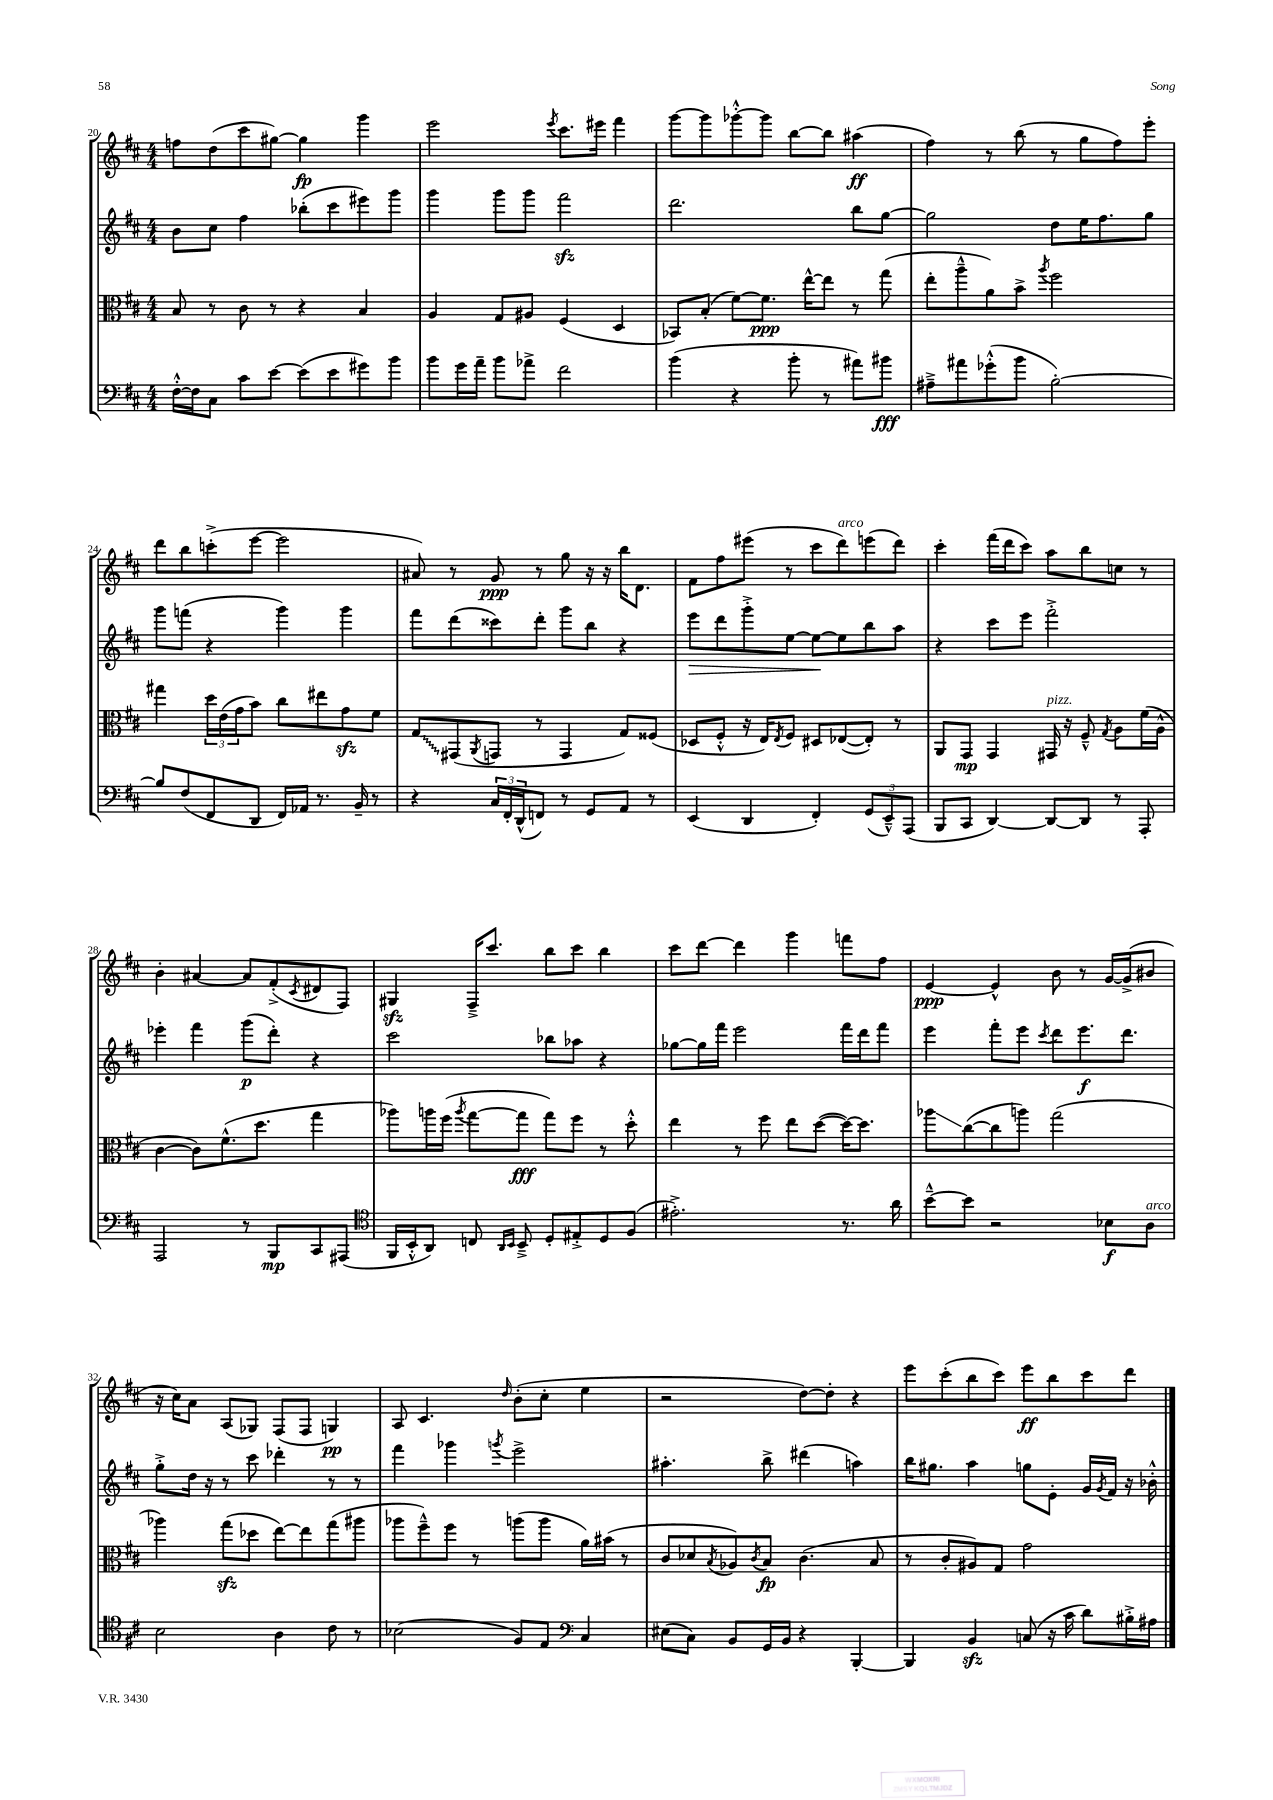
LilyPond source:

<<
\new StaffGroup <<
\new Staff = "s0" {
    \clef treble \key d \major \numericTimeSignature \time 4/4
    f''8 d''8( cis'''8 gis''8~) gis''4\fp g'''4 |
    e'''2 \acciaccatura { e'''8 } cis'''8. eis'''16 fis'''4 |
    g'''8~ g'''8 ges'''8~-.-^ ges'''8 b''8~ b''8 ais''4\ff( |
    fis''4) r8 b''8( r8 g''8 fis''8) e'''8-. |
    d'''8 b''8 c'''8-.->( e'''8~ e'''2 |
    ais'8) r8 g'8\ppp r8 g''8 r16 r16 b''16 d'8. |
    fis'8 fis''8 eis'''8( r8 cis'''8 d'''8^\markup { \italic "arco" }) e'''8( d'''8) |
    cis'''4-. fis'''16( d'''16 cis'''8) a''8 b''8 c''8 r8 |
    b'4-. ais'4~ ais'8 fis'8-.->( \acciaccatura { cis'8 } dis'8 fis8) |
    gis4\sfz fis16---> cis'''8. b''8 cis'''8 b''4 |
    cis'''8 d'''8~ d'''4 g'''4 f'''8 fis''8 |
    e'4~\ppp e'4-^ b'8 r8 g'16~ g'16->( bis'8 |
    r16 cis''16) a'8 a8( ges8) fis8( fis8 g4\pp) |
    a8 cis'4. \grace { d''16 } b'8-.( cis''8-. e''4 |
    r2 d''8~) d''8-. r4 |
    e'''8 cis'''8-.( b''8 cis'''8) e'''8\ff b''8 cis'''8 d'''8 \bar "|." |
}
\new Staff = "s1" {
    \clef treble \key d \major \numericTimeSignature \time 4/4
    b'8 cis''8 fis''4 bes''8-.( cis'''8 eis'''8) g'''8 |
    g'''4 g'''8 g'''8 fis'''2\sfz |
    d'''2. b''8 g''8~ |
    g''2 d''8 e''16 fis''8. g''8 |
    g'''8 f'''8( r4 g'''4) g'''4 |
    fis'''8 d'''8( cisis'''8) d'''8-. g'''8 b''8 r4 |
    e'''8\> d'''8 g'''8-.-> e''8~ e''8~\! e''8 b''8 a''8 |
    r4 cis'''8 e'''8 fis'''2-.-> |
    ees'''4-. fis'''4 g'''8\p( d'''8-.) r4 |
    cis'''2 bes''8 aes''8 r4 |
    ges''8~ ges''16 fis'''16 e'''2 fis'''16 d'''16 fis'''8 |
    e'''4 fis'''8-. e'''8 \acciaccatura { cis'''8 } d'''8 e'''8.\f d'''8. |
    g''8-.-> d''16 r16 r8 cis'''8 des'''4-. r8 r8 |
    fis'''4 ges'''4 \acciaccatura { g'''8 } e'''2-> |
    ais''4.-. b''8-> dis'''4( a''4) |
    b''16 gis''8. a''4 g''8 e'8-. g'16 \acciaccatura { g'8 } fis'16 r16 bes'16-.-^ \bar "|." |
}
\new Staff = "s2" {
    \clef alto \key d \major \numericTimeSignature \time 4/4
    b8 r8 cis'8 r8 r4 b4 |
    a4 g8 ais8 fis4( d4 |
    bes,8) b8-.( fis'8~) fis'8.\ppp e''16~-^ e''8 r8 g''8( |
    e''8-. a''8---^ a'8) b'8-> \acciaccatura { a''8 } fis''2 |
    gis''4 \tuplet 3/2 { d''16 e'16( g'16 } b'8) cis''8 eis''8 g'8\sfz fis'8 |
    \once \override Glissando.style = #'zigzag g8\glissando gis,8( \acciaccatura { a,8 } g,8 r8 g,4 g8) fisis8( |
    des8 fis8-.-^ r16 e16) \acciaccatura { e8 } fis8 dis8 ees8~( ees8-.) r8 |
    a,8 g,8\mp g,4 gis,16^\markup { \italic "pizz." } r16 fis8---^ \acciaccatura { g8 } a8 fis'16( a16-^ |
    cis'4~ cis'8) fis'8.-^( d''8. g''4 |
    aes''8) a''16 fis''16( \acciaccatura { a''8 } g''8~ g''8\fff g''8) fis''8 r8 d''8-.-^ |
    e''4 r8 fis''8 e''8 d''8~( d''16~) d''8. |
    aes''8\glissando cis''8~( cis''8 a''8) g''2( |
    aes''4) g''8\sfz( des''8 e''8~) e''8 g''8( ais''8 |
    aes''8 fis''8---^) fis''8 r8 a''8( a''8 a'16) bis'16( r8 |
    cis'8 des'8 \acciaccatura { b8 } aes8) \acciaccatura { cis'8 } b8\fp cis'4.( b8 |
    r8 cis'8-. ais8) g8 g'2 \bar "|." |
}
\new Staff = "s3" {
    \clef bass \key d \major \numericTimeSignature \time 4/4
    fis16~-.-^ fis16 cis8 cis'8 e'8~ e'8( e'8 gis'8) b'8 |
    b'8 g'16 a'16-- b'8 aes'8-> fis'2 |
    b'4( r4 b'8-. r8 ais'8) bis'8\fff |
    ais8---> ais'8 ges'8-.-^( b'8 b2~-.) |
    b8 fis8( fis,8 d,8 fis,16) aes,16 r8. b,16-- r8 |
    r4 \tuplet 3/2 { cis16 fis,16-. d,16-^( } f,8) r8 g,8 a,8 r8 |
    e,4( d,4 fis,4-.) \tuplet 3/2 { g,8( e,8---^) a,,8( } |
    b,,8 cis,8 d,4~) d,8~ d,8 r8 a,,8-. |
    a,,2 r8 b,,8\mp cis,8 ais,,8( |
    \clef tenor fis,16 b,16-.-^ a,8) c8 \grace { a,16 b,16 } b,8---> d8-. eis8-.-> d8 fis8( |
    eis'2.-.->) r8. a'16 |
    b'8~---^ b'8 r2 bes8\f a8^\markup { \italic "arco" } |
    b2 a4 cis'8 r8 |
    bes2( fis8) e8 \clef bass cis4 |
    eis8( cis8) b,8 g,16 b,16 r4 b,,4~-. |
    b,,4 b,4\sfz c8( r16 cis'16 d'8) bis16-.-> ais16 \bar "|." |
}
>>
>>
\layout { \context { \Score currentBarNumber = #20 } }
